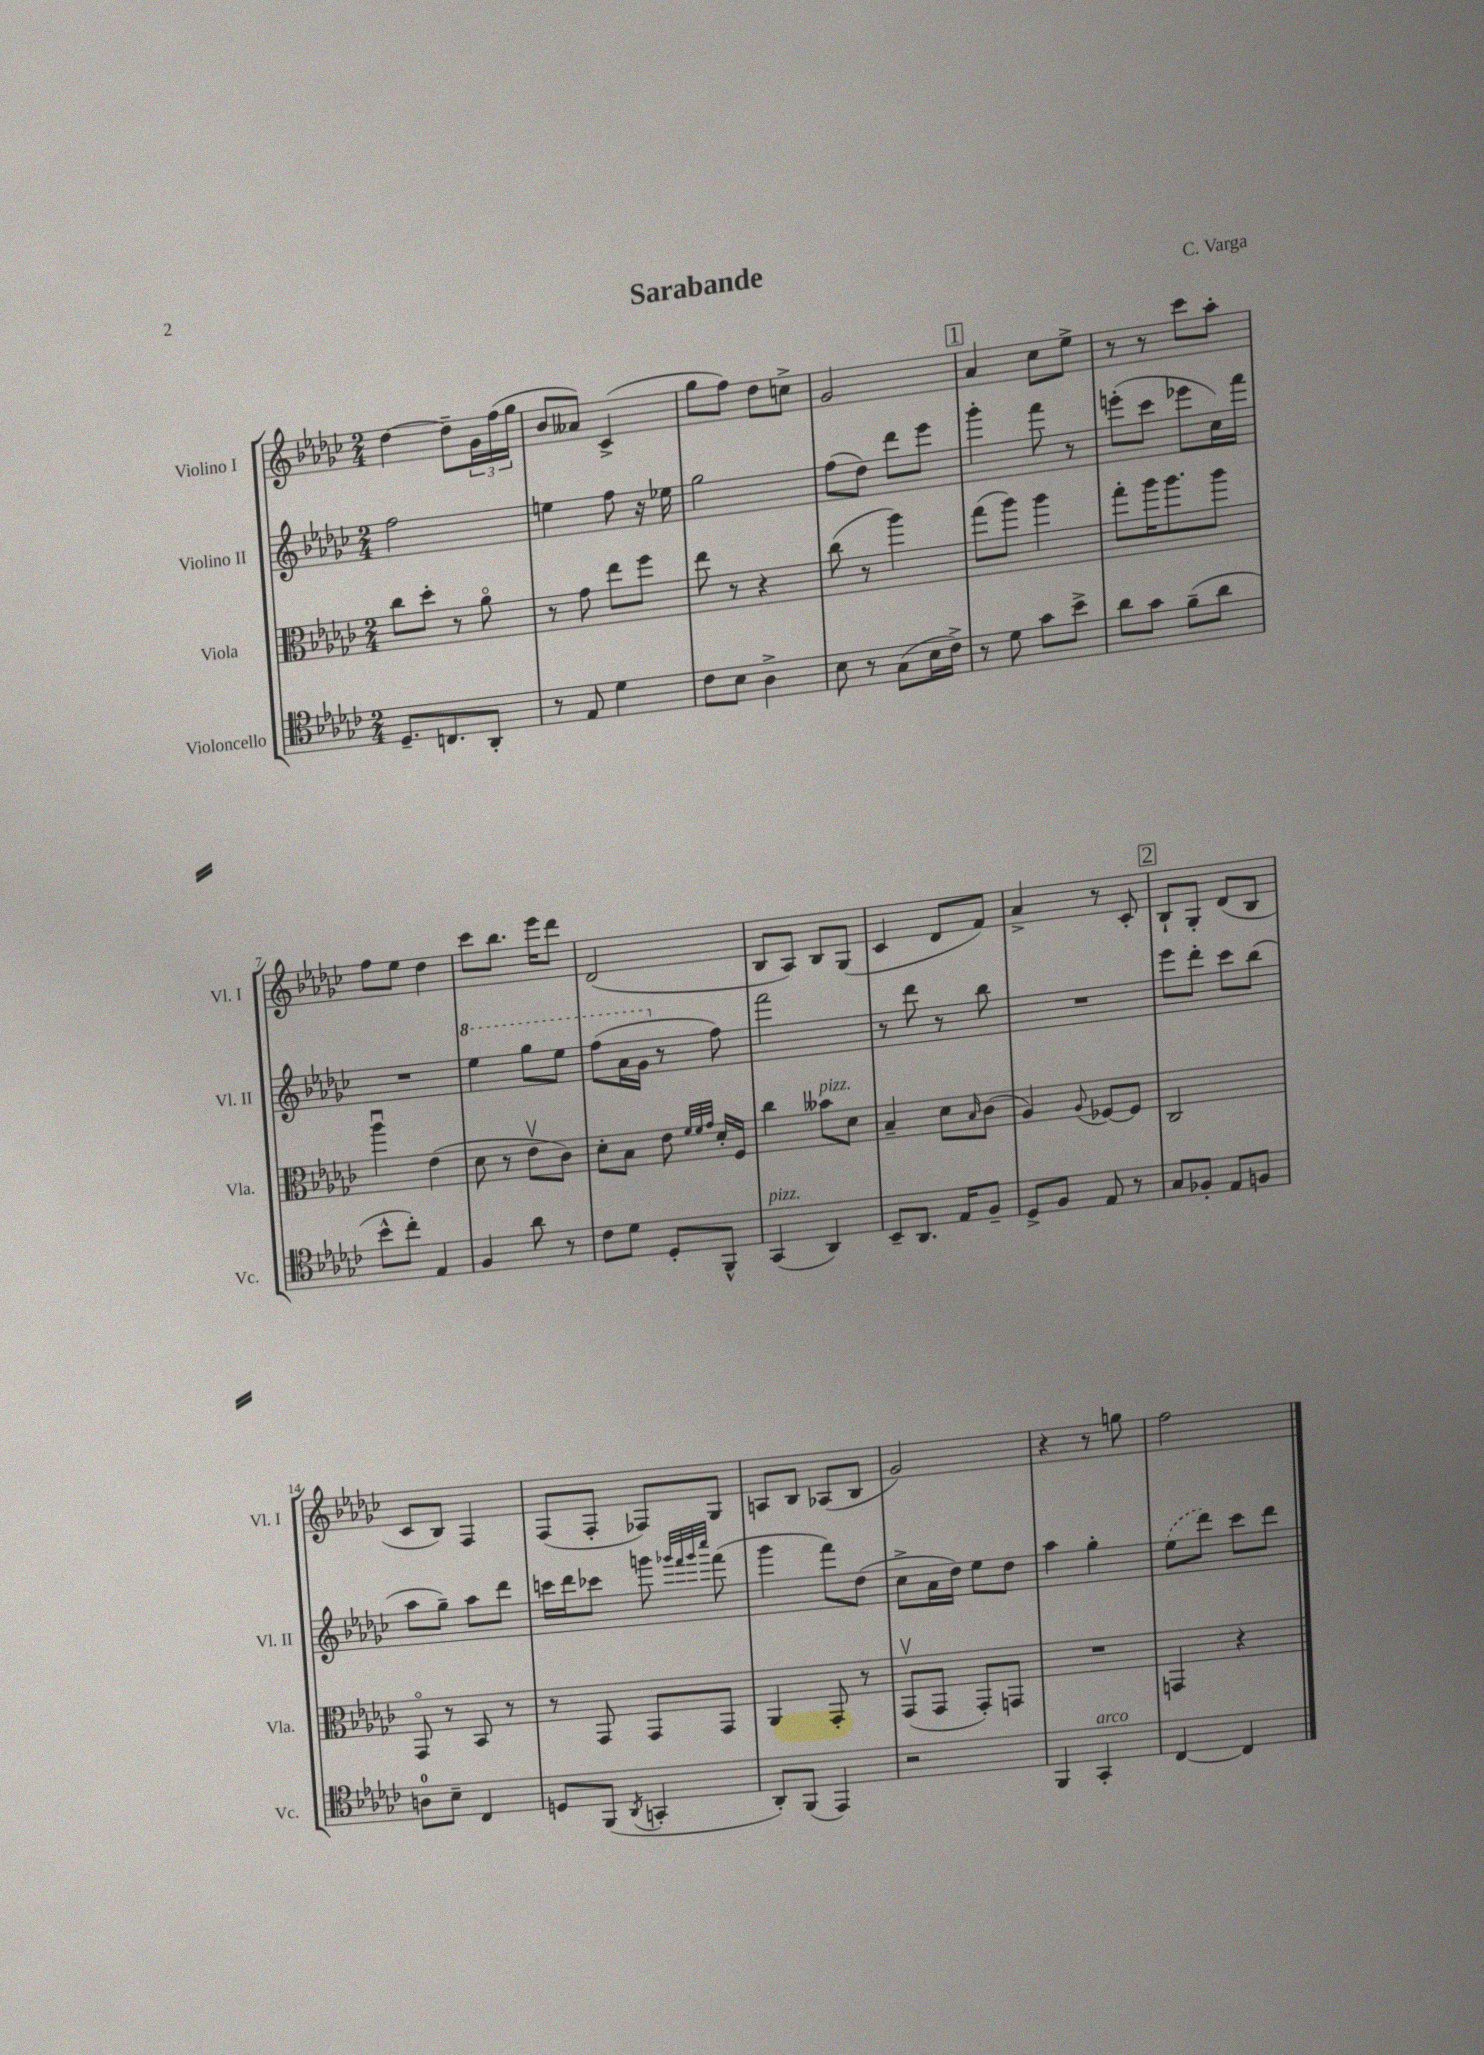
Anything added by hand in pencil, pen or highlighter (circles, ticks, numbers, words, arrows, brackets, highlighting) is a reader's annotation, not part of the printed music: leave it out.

**kern	**kern	**kern	**kern
*staff4	*staff3	*staff2	*staff1
*clefC4	*clefC3	*clefG2	*clefG2
*k[b-e-a-d-g-c-]	*k[b-e-a-d-g-c-]	*k[b-e-a-d-g-c-]	*k[b-e-a-d-g-c-]
*M2/4	*M2/4	*M2/4	*M2/4
8.D-~	8cc-	2ff	[4dd-
.	8dd-'	.	.
8.C	.	.	.
.	8r	.	8dd-~]
8AA-'	8a-o	.	24g-
.	.	.	(24ff
.	.	.	24gg-
=	=	=	=
8r	8r	4ee	8b-
8E-	8g-	.	8a--)
4d-	8ee-	8ff	(4c-^
.	8ff	16r	.
.	.	16ee-	.
=	=	=	=
8c-	8ee-	2gg-	8gg-
8B-	8r	.	8ff)
4A-^	4r	.	8dd-
.	.	.	8cc^
=	=	=	=
8B-	(8cc-	(8ff	2g-
8r	8r	8dd-)	.
(8G-	4aa-)	8ddd-	.
16B-	.	8eee-	.
16c-^)	.	.	.
=	=	=	=
8r	(8gg-	4ggg-'	4a-
8d-	8aa-)	.	.
8g-	4aa-	8fff	8cc-
8b-^	.	8r	8ee-^
=	=	=	=
8a-	8gg-'	(8eee'	8r
8g-	16aa-	8ccc-	8r
.	8.aa-	.	.
(8f~	.	8eee-	8ccc-
8a-	8aa-	16cc-)	8aa-'
.	.	16fff	.
=	=	=	=
8b-^^	4aa-u	2r	8ff
8cc-')	.	.	8ee-
4E-	(4e-	.	4dd-
=	=	=	=
4F	8d-	4eee-	8ccc-
.	8r	.	8.bb-
8a-	8e-v	8ggg-	.
.	.	.	16eee-
8r	8c-)	8eee-	8ddd-
=	=	=	=
8c-	8d-'	(8fff	(2d-
8d-	8B-	16aa-	.
.	.	16gg-	.
8D-'	8e-	8r	.
.	32qqf	.	.
.	32qqf	.	.
.	32qqg-	.	.
8FF^^	16d-'	8ff)	.
.	16F	.	.
=	=	=	=
(4GG-	4cc-	2fff	8B-
.	.	.	8A-)
4AA-)	8b--	.	8B-
.	8d-	.	(8G-
=	=	=	=
8BB-~	4B-~	8r	4c-
8.AA-	.	8ddd-	.
.	8d-	8r	8d-
16E-	.	.	.
.	16qqB-	.	.
8F~	(8c-	8bb-	8f)
=	=	=	=
8D-^	4A-)	2r	4a-^
8F	.	.	.
.	8qqA-	.	.
8E-	[8F-	.	8r
8r	8F-]	.	8c-'
=	=	=	=
8G-	2C-	8eee-	8B-`
8F-'	.	8ddd-'	8G-'
8E-	.	8ccc-	(8d-
8F	.	(8bb-	8B-
=	=	=	=
8A	8GG-o	8aa-	8c-
8B-~	8r	8gg-~)	8B-)
4C-	8BB-	8aa-	4F
.	8r	8ddd-	.
=	=	=	=
8D	8r	16ccc	(8F
.	.	16ddd-	.
(8FF	8GG-	8ccc-	8F'
8qAA-	.	.	.
4GG'	8GG-	8ggg	8F-)
.	.	32qqggg-	.
.	.	32qqfff	.
.	.	32qqggg-	.
.	.	32qqcccc-	.
.	8GG-	(8fff	8G-
=	=	=	=
8AA-')	4AA-	4ggg-	8A
(8FF	.	.	8B-
4EE-)	8GG-'	8fff)	(8A-
.	8r	(8dd-	8B-
=	=	=	=
2r	(8GG-v	8cc-^	2g-)
.	8GG-	16a-	.
.	.	16dd-)	.
.	8GG-')	8ee-	.
.	8GG	8dd-	.
=	=	=	=
4FF	2r	4aa-	4r
4GG-'	.	4gg-'	8r
.	.	.	8gg
=	=	=	=
[4C-	4GG	(8ee-	2ff
.	.	8ddd-)	.
4C-]	4r	8ccc-	.
.	.	8ddd-	.
==	==	==	==
*-	*-	*-	*-
